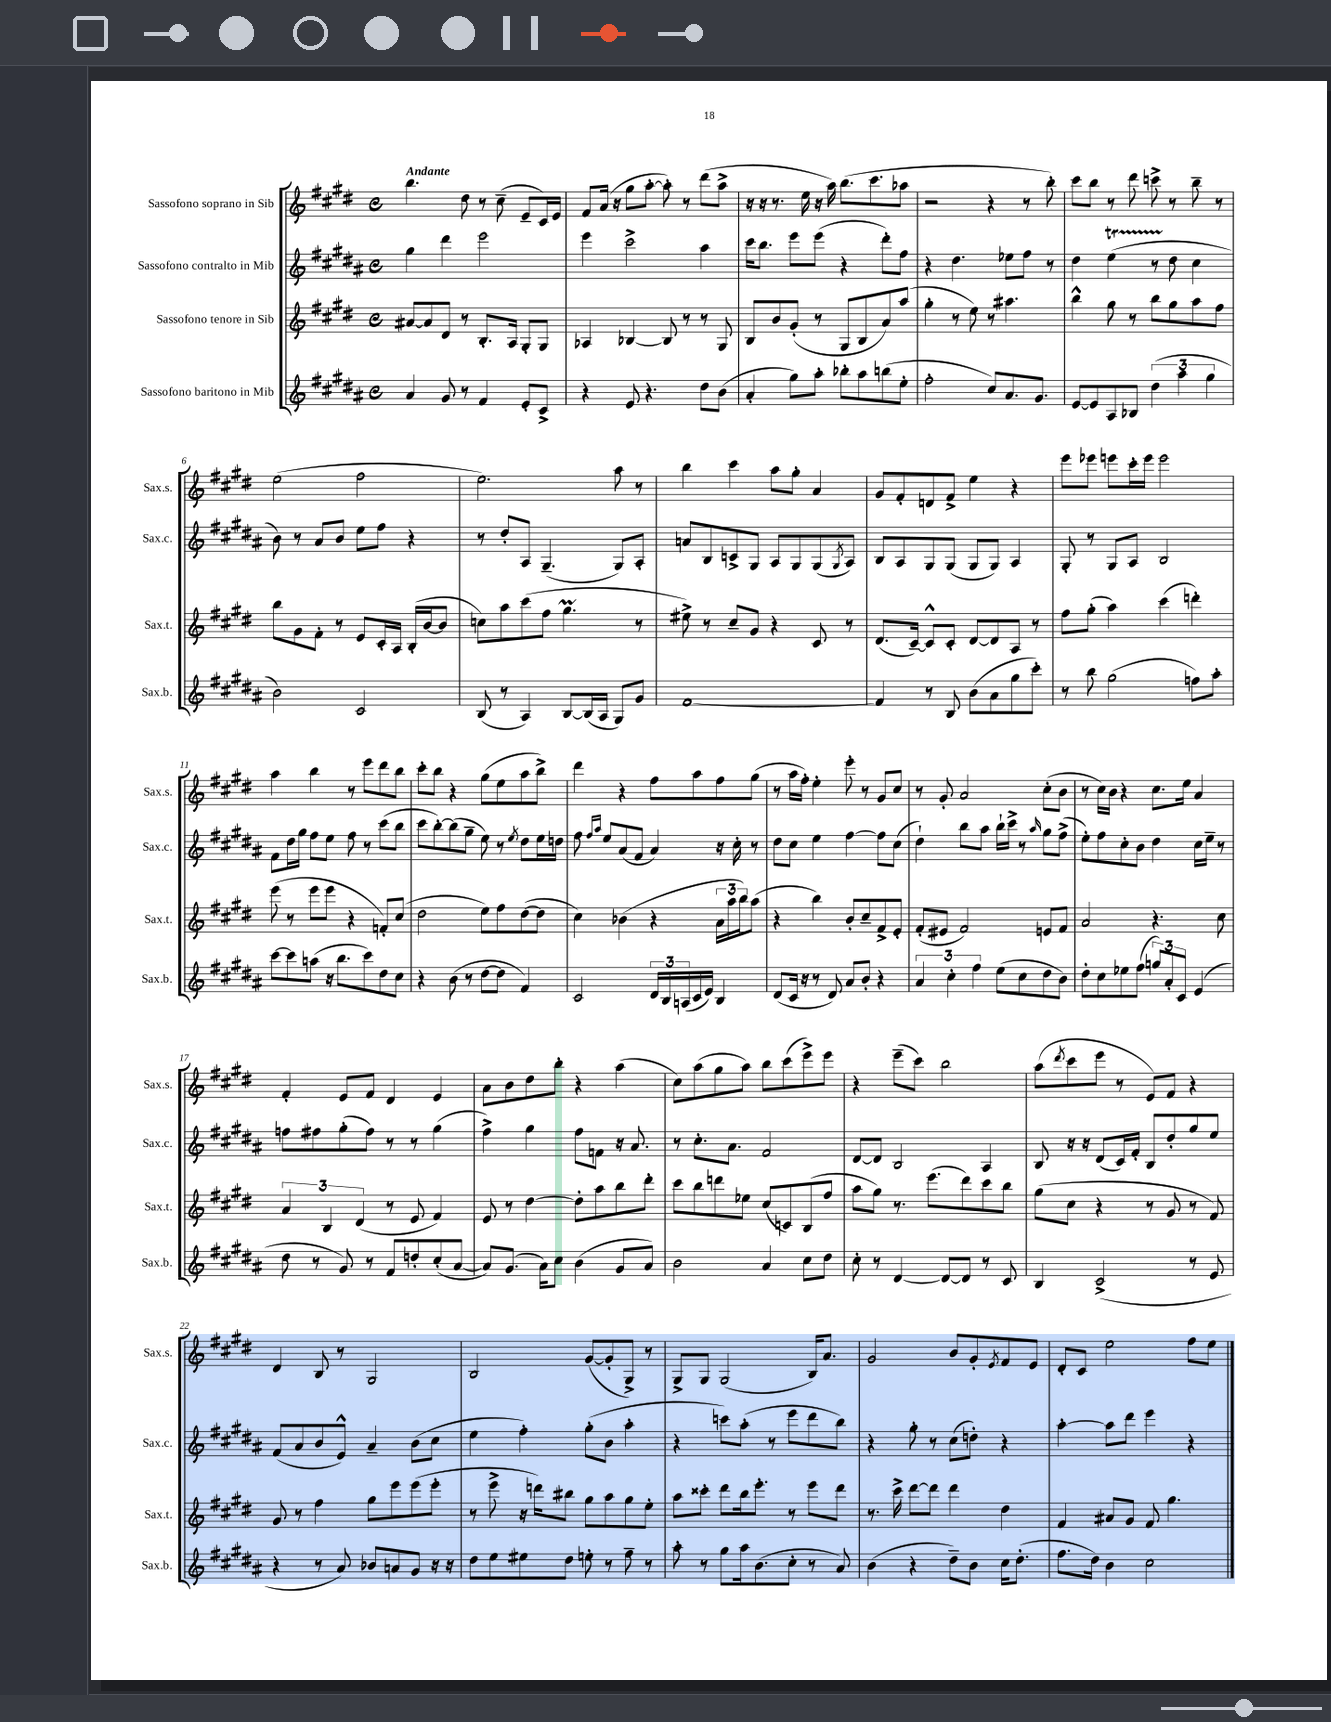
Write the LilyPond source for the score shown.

<<
\new StaffGroup <<
\new Staff = "s0" \with { instrumentName = "Sassofono soprano in Sib" shortInstrumentName = "Sax.s." } {
    \clef treble \key e \major \defaultTimeSignature \time 4/4 \tempo "Andante"
    b''4. dis''8 r8 cis''8--( e'8-- cis'16) e'16 |
    fis'8 a'16( r16 gis''8 a''8~-. a''8-.) r8 dis'''8( a''8-> |
    r16 r16 r8. e''16 r16 a''16) b''8.( cis'''8. aes''8 |
    r2 r4 r8 b''8-.) |
    cis'''8 b''8 r8 dis'''8 c'''8-> r8 b''8-- r8 |
    e''2( fis''2 |
    e''2.) a''8 r8 |
    b''4 cis'''4 a''8 gis''8-. a'4 |
    gis'8 fis'8-. d'8 fis'8-> e''4 r4 |
    e'''8 ees'''8 e'''8 cis'''16-. e'''16 e'''2 |
    a''4 b''4 r8 e'''8 dis'''8 b''8 |
    cis'''8-. b''8 r4 gis''8( e''8 a''8 b''8->) |
    dis'''4 r4 fis''8 a''8 fis''8 gis''8( |
    r8 a''16 fis''16-.) e''4-. e'''8-. r8 gis'8 cis''8 |
    r8 gis'8-. a'2 cis''8-.( b'8 |
    r8 cis''16) b'16 r4 cis''8. e''16 a'4 |
    fis'4-. e'8 fis'8 dis'4 e'4 |
    a'8 b'8 dis''8 b''8-. r4 a''4( |
    cis''8) a''8( gis''8 a''8) b''8 cis'''8( e'''8->) e'''8 |
    r4 e'''8--( cis'''8) b''2 |
    a''8( \acciaccatura { dis'''8 } cis'''8 e'''8 r8 e'8) fis'8 r4 |
    dis'4 b8 r8 gis2 |
    b2 gis'8~( gis'8-. gis8->) r8 |
    gis8-> gis8 gis2( b16) a'8. |
    gis'2 b'8 gis'8-. \acciaccatura { e'8 } fis'8 e'8 |
    dis'8-. cis'8 e''2 fis''8 e''8 \bar "|." |
}
\new Staff = "s1" \with { instrumentName = "Sassofono contralto in Mib" shortInstrumentName = "Sax.c." } {
    \clef treble \key b \major \defaultTimeSignature \time 4/4
    gis''4 dis'''4 e'''2 |
    e'''4 cis'''2-> ais''4 |
    cis'''16 b''8. e'''8 e'''8( r4 dis'''8-.) fis''8 |
    r4 dis''4. ees''8 fis''8 r8 |
    dis''4 e''4\startTrillSpan( r8 dis''8\stopTrillSpan cis''4 |
    b'8) r8 ais'8 b'8 e''8 fis''8 r4 |
    r8 dis''8-. ais8 gis4.--( gis8) ais8-. |
    a'8 b8 c'8-> gis8 ais8 gis8 gis8( \acciaccatura { gis8 } ais8) |
    b8 ais8 gis8 gis8( gis8 gis8) ais4 |
    gis8-. r8 gis8 ais8 b2 |
    fis'8 dis''16 gis''16 fis''8 e''8 fis''8 r8 cis'''8( b''8 |
    cis'''8 b''8~-.) b''8( gis''8-- e''8) r8 \acciaccatura { e''8 } dis''8 e''16 d''16 |
    fis''8 \grace { fis''16 ais''16 } e''8 ais'8( fis'8 ais'4) r16 cis''16-. r8 |
    dis''8 cis''8 e''4 fis''4~ fis''8 cis''8( |
    dis''4-!) b''8 ais''8 b''16-! cis'''16-> r8 \grace { ais''16 } gis''8 fis''8->( |
    e''8-.) fis''8 cis''8-. b'8 dis''4 cis''16 e''16-- r8 |
    f''8 fis''8 gis''8-.( fis''8) r8 r8 gis''4( |
    fis''4->) gis''4 fis''8 f'8 r16 ais'8. |
    r8 cis''8.-. ais'8. fis'2 |
    dis'8~ dis'8 b2 ais4 |
    b8 r16 r16 dis'8( cis'16) fis'16-. b8 dis''8-. gis''8 e''8 |
    fis'8( ais'8 b'8 e'8-^) ais'4-- b'8( cis''8 |
    e''4 fis''4-.) gis''8-.( b'8 ais''4-. |
    r4 c'''8) ais''8-.( r8 e'''8 dis'''8 b''8) |
    r4 gis''8-. r8 cis''8( d''8-.) r4 |
    ais''4~-. ais''8 dis'''8 e'''4 r4 \bar "|." |
}
\new Staff = "s2" \with { instrumentName = "Sassofono tenore in Sib" shortInstrumentName = "Sax.t." } {
    \clef treble \key e \major \defaultTimeSignature \time 4/4
    ais'8~ ais'8 dis'8 r8 b8.-. a16 gis8-. gis8 |
    aes4 bes4~ bes8 r8 r8 gis8 |
    b8 b'8 gis'8-.( r8 gis8 b8 a'8) a''8( |
    gis''4-. r8 e''8) r8 ais''4. |
    b''4-^ gis''8 r8 b''8 gis''8 a''8 fis''8 |
    b''8 gis'8 fis'8-. r8 e'8 cis'16-. a16 b16-.( b'16~ b'8 |
    c''8) a''8 cis'''8( fis''8 gis''4.\prall r8 |
    eis''8->) r8 cis''8-- gis'8 r4 cis'8 r8 |
    dis'8.( cis'16~--) cis'8-^ cis'8-. dis'8~ dis'8 a8 r8 |
    fis''8 gis''8-.( a''4) cis'''4( d'''4-.) |
    e'''8( r8 e'''8 e'''8 r4 f'8-.) cis''8( |
    dis''2 e''8) fis''8 dis''8~( dis''8 |
    cis''4) bes'4( r4 \tuplet 3/2 { a'16 a''16 b''16) } a''8( |
    r4 b''4) b'8-. cis''8-- fis'8-> e'8-. |
    fis'8-.( eis'8 fis'2) e'8 fis'8 |
    a'2 r4. cis''8 |
    \tuplet 3/2 { a'4 b4 dis'4( } r8 e'8 fis'4) |
    e'8 r8 dis''4~ dis''8-. a''8 b''8 dis'''8-. |
    cis'''8 b''8 d'''8 ees''8 cis''8( c'8) b8( fis''8 |
    a''8 gis''8) r8. e'''8.( dis'''8) cis'''8 b''8 |
    gis''8( cis''8 r4 r8 gis'8 r8 fis'8) |
    gis'8 r8 fis''4 gis''8 e'''8 e'''8( e'''8-. |
    r8 e'''8-> r16 d'''16) bis''8 gis''8 a''8 gis''8 e''8-. |
    a''8 cisis'''8-. dis'''8 b''16 e'''8.-. r8 e'''8 dis'''8 |
    r8. cis'''16-> dis'''8~ dis'''8 dis'''4 dis''4 |
    fis'4 ais'8 gis'8 fis'8 gis''4. \bar "|." |
}
\new Staff = "s3" \with { instrumentName = "Sassofono baritono in Mib" shortInstrumentName = "Sax.b." } {
    \clef treble \key b \major \defaultTimeSignature \time 4/4
    ais'4 gis'8 r8 fis'4 e'8-. cis'8-> |
    r4 e'8 r4. dis''8 b'8( |
    ais'4-. gis''8) ais''8-. bes''8-. ais''8 b''8( e''8-. |
    fis''2-. cis''8) ais'8. gis'8. |
    e'8~ e'8 ais8 bes8 \tuplet 3/2 { dis''4( ais''4 gis''4 } |
    b'2) cis'2 |
    b8( r8 ais4) b8~ b16( ais16 gis8) gis'8 |
    fis'1~ |
    fis'4 r8 b8 b'8( ais'8 gis''8 cis'''8-.) |
    r8 b''8 gis''2( f''8) ais''8-. |
    cis'''8~ cis'''8 a''8( r16 b''8. cis'''8) dis''8 cis''8 |
    r4 b'8( r8 dis''8~ dis''8 fis'4) |
    cis'2 \tuplet 3/2 { dis'16 b16 a16( } cis'16 e'16) b4 |
    dis'8( cis'16 r16 r8 dis'8) ais'8 b'8-. r4 |
    \tuplet 3/2 { ais'4 cis''4-. fis''4 } e''8( cis''8 dis''8 b'8) |
    dis''8-. cis''8 ees''8 fis''8( \tuplet 3/2 { g''8) ais'8-. cis'8 } e'4( |
    dis''8 r8 gis'8) r8 fis'8 d''8-. cis''8-.( ais'8~ |
    ais'8) gis'8.( ais'16) cis''8 b'4( gis'8 ais'8) |
    b'2 ais'4 cis''8 dis''8 |
    cis''8-. r8 dis'4~ dis'8~ dis'8 r8 cis'8 |
    b4 cis'2->( r8 e'8 |
    r4 r8 ais'8) bes'8 a'8 gis'8 r16 r16 |
    dis''8 e''8 eis''8 dis''8 e''8-. r8 fis''8-- r8 |
    ais''8-. r8 gis''8 ais''16 b'8.( cis''8-. r8 ais'8) |
    b'4( r4 dis''8--) b'8 cis''16 dis''8.-.( |
    fis''8. dis''16) b'4 cis''2 \bar "|." |
}
>>
>>
